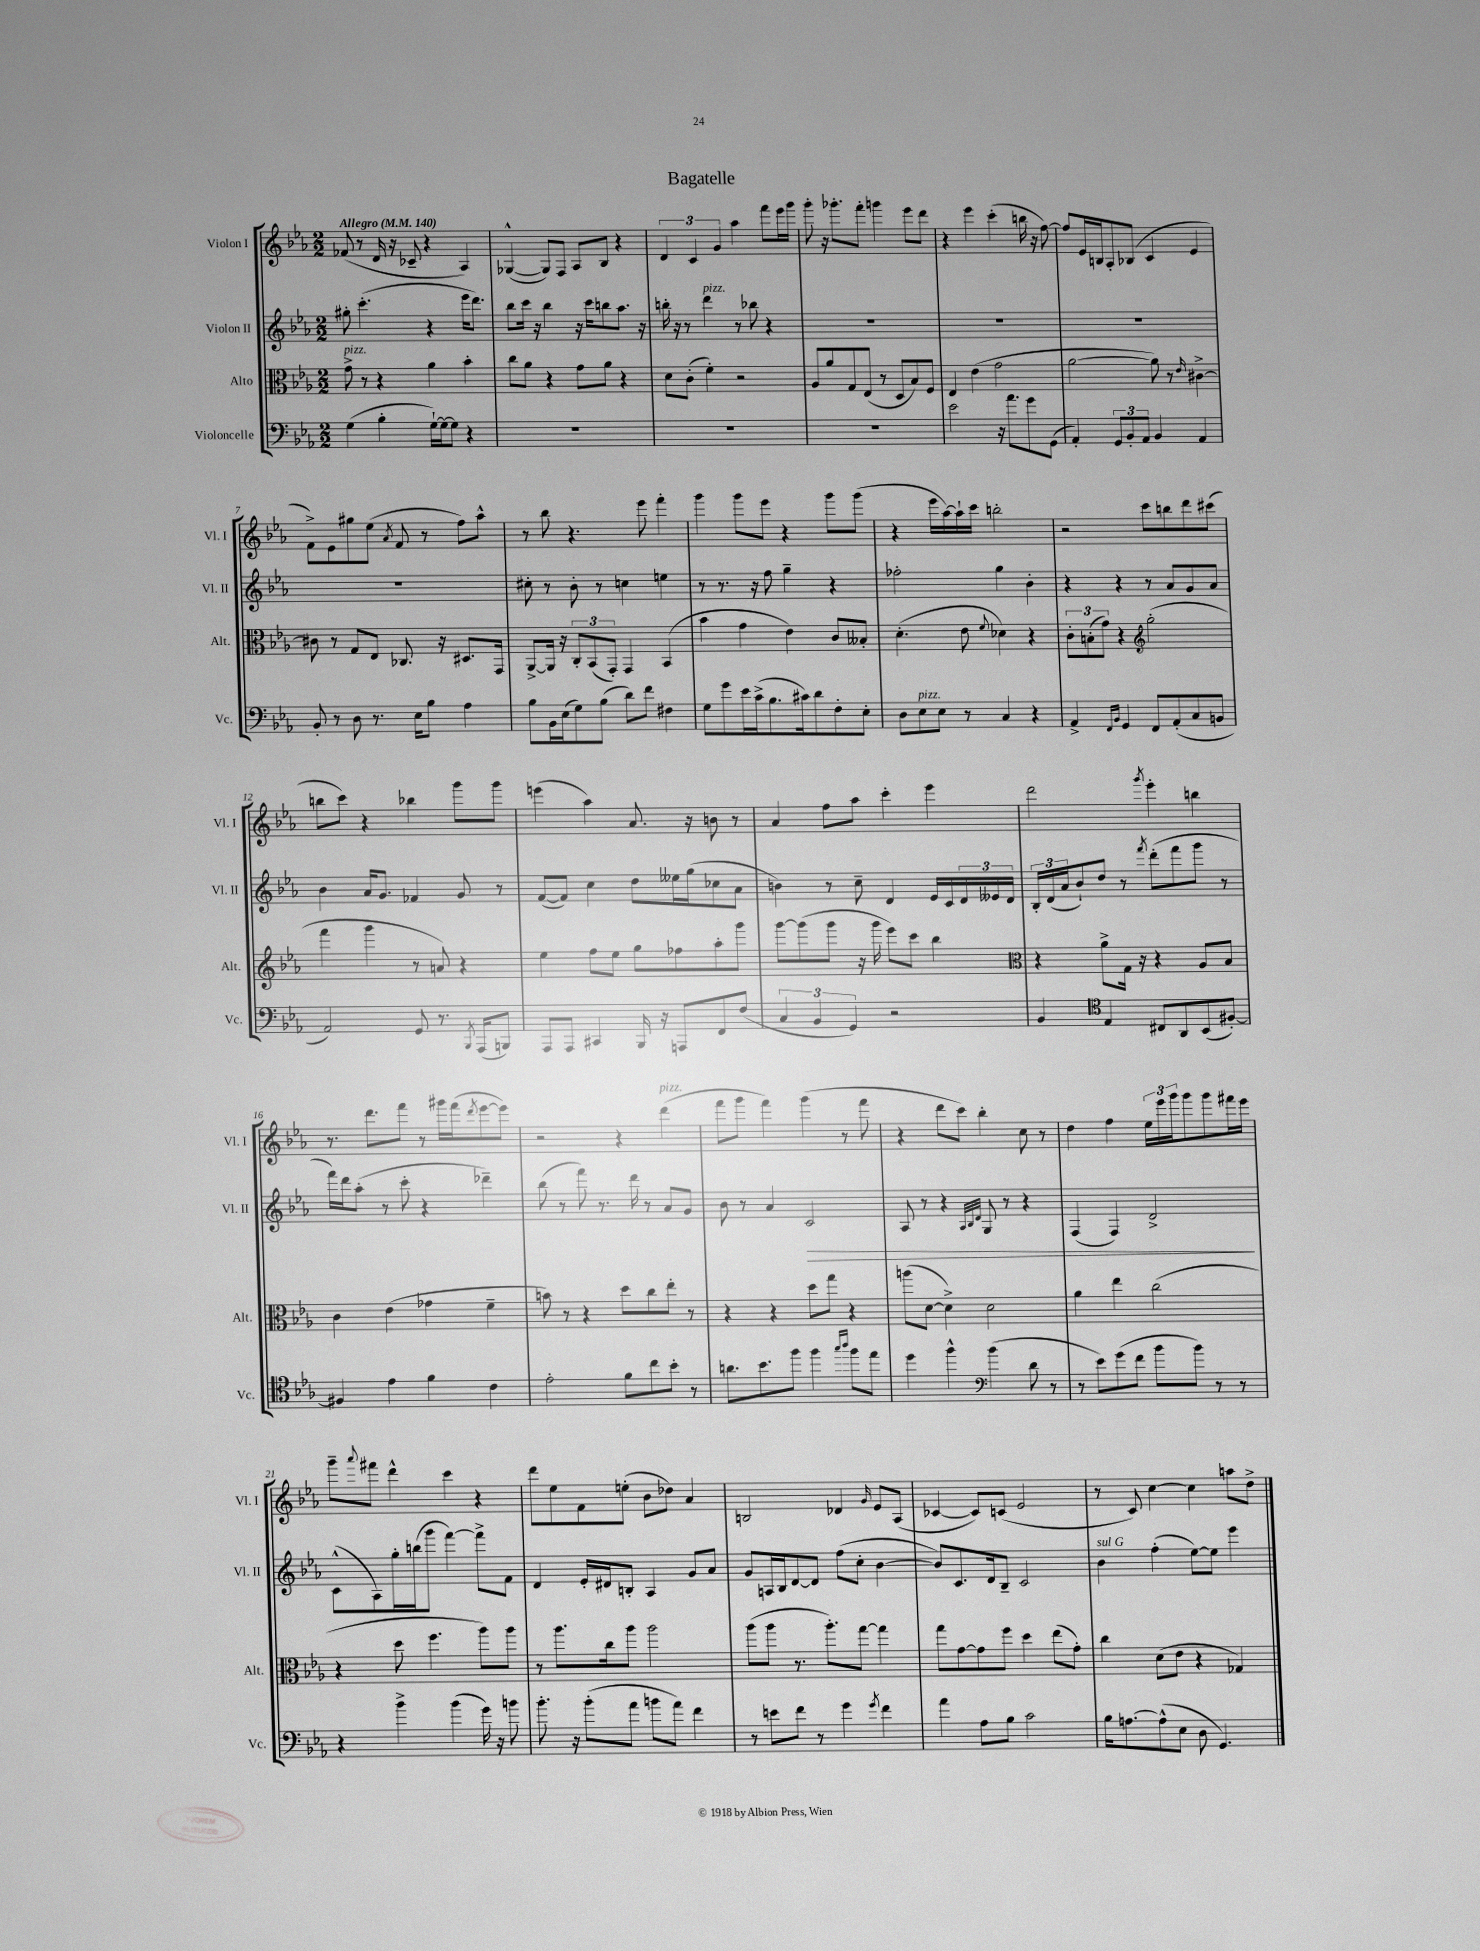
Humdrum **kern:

**kern	**kern	**kern	**kern
*staff4	*staff3	*staff2	*staff1
*clefF4	*clefC3	*clefG2	*clefG2
*k[b-e-a-]	*k[b-e-a-]	*k[b-e-a-]	*k[b-e-a-]
*M2/2	*M2/2	*M2/2	*M2/2
*MM140	*MM140	*MM140	*MM140
(4G	8g^	8gg#'	(8f-
.	8r	(4.ccc'	8r
4B-'	4r	.	16d
.	.	.	16r
.	.	.	8c-~
[16G`)	4a-	4r	4r
16G_	.	.	.
8G]	.	.	.
4r	4b-'	16eee-	4A-)
.	.	8.ddd)	.
=	=	=	=
1r	8cc	8bb-	([4G-^^
.	8a-	16ccc	.
.	.	16r	.
.	4r	4bb-	8G-])
.	.	.	8F
.	8g	16r	8A-
.	.	16ccc	.
.	8a-	8bb	8B-
.	4r	8.aa-	4r
.	.	16r	.
=	=	=	=
1r	8d	16bb'	6d
.	.	16r	.
.	(8c'	8r	.
.	.	.	6c
.	4f')	4ddd	.
.	.	.	6g
.	2r	8r	4aa-
.	.	8bb-	.
.	.	4r	8fff
.	.	.	16eee-
.	.	.	16ggg
=	=	=	=
1r	8A-	1r	8ggg'
.	8a-	.	16r
.	.	.	8.ggg-'
.	8G	.	.
.	(8E-	.	8fff'
.	8r	.	4ggg
.	8D	.	.
.	8B-)	.	8eee-
.	8F	.	8ddd
=	=	=	=
2e-	4E-	1r	4r
.	(4e-	.	4eee-
16r	2g	.	(4ccc'
8.a-	.	.	.
8g	.	.	16bb
.	.	.	16r
(8GG	.	.	[8ff)
=	=	=	=
4AA-')	[2a-	1r	8ff]
.	.	.	16e-
.	.	.	16B
12GG	.	.	8A-'
12BB-'	.	.	.
.	.	.	(8B-
12AA-	.	.	.
4BB-	8a-])	.	4c
.	8r	.	.
.	16qqe-	.	.
4AA-	[4c#^	.	4e-
=	=	=	=
8BB-'	8c#]	1r	8f^)
8r	8r	.	8e-
8D	8G	.	8gg#
8.r	8E-	.	(8ee-
.	.	.	8qa-
.	8.C-	.	8f
16E-	.	.	.
8B-	.	.	8r
.	16r	.	.
4A-	8.D#	.	8ff)
.	.	.	8aa-^^
.	16GG	.	.
=	=	=	=
8B-	[8AA-^	8cc#'	8r
16BB-	16AA-]	8r	8bb-
(16E-	16r	.	.
8G)	12C'	8b-'	4.r
.	(12BB-	.	.
(8B-	.	8r	.
.	12GG')	.	.
8d)	4GG	4cc	.
8f	.	.	8eee-
4F#	(4BB-	4ee	4fff'
=	=	=	=
8G	4b-	8r	4ggg
8g	.	8.r	.
16e-	4g	.	8ggg
(16c^	.	16r	.
8.B-	.	8ff	8eee-
.	4e-)	4gg~	4r
16c#)	.	.	.
8d	.	.	.
8F'	8c	4r	8ggg
8E-'	8B--'	.	(8ggg
=	=	=	=
8D	(4.d'	2ff-'	4r
8E-	.	.	.
8E-	.	.	16eee-
.	.	.	[16aa-)
8r	8e-	.	16aa-`]
.	.	.	16ccc
.	8qqf	.	.
4C	4d-)	4gg	2bb'
4r	4r	4b-'	.
=	=	=	=
4AA-^	12c'	4r	2r
.	(12B'	.	.
.	12g)	.	.
16qqFF	.	.	.
16qqBB-	.	.	.
4GG	4r	4r	.
*	*clefG2	*	*
8FF	(2gg'	8r	8ccc
(8AA-'	.	8a-	8bb
8C	.	8g	8ddd
8BB	.	8a-	(8ccc#
=	=	=	=
2AA-)	4fff	4b-	8bb
.	.	.	8ccc)
.	4ggg	16a-	4r
.	.	8.g	.
8GG	8r	4f-	4bb-
8.r	8a)	.	.
.	4r	8g	8ggg
8qBBB-	.	.	.
(16AAA-	.	.	.
8BBB)	.	8r	8ggg
=	=	=	=
8AAA-	4ee-	([8f	(4eee
8AAA-	.	8f])	.
4CC#	8ff	4cc	4aa-)
.	8ee-	.	.
16BBB-	8gg	8dd	8.a-
16r	.	.	.
8AAA	8ff-	16ee--	.
.	.	(16gg	16r
8FF	8aa-'	8cc-	8b
(8F	8ggg	8a-	8r
=	=	=	=
6C	[8ggg	4b)	4a-
.	(8ggg]	.	.
6BB-	.	.	.
.	8ggg	8r	8ff
6GG)	.	.	.
.	16r	8cc~	8aa-
.	16ggg	.	.
2r	8eee-)	4d	4ccc'
.	8ccc	.	.
.	4bb-	16e-	4eee-
.	.	16c	.
.	.	24d	.
.	.	24e--	.
.	.	24d	.
=	=	=	=
*	*clefC3	*	*
4BB-	4r	24B-'	2ddd
.	.	(24d	.
.	.	24a-	.
.	.	8b-`)	.
*clefC4	*	*	*
4E-	8a-^	8dd	.
.	16G	8r	.
.	16r	.	.
.	.	8qfff	8qggg
8C#	4r	(8ddd'	4eee-'
8AA-	.	8fff	.
(8BB-	8A-	8ggg	4bb
[8F#')	8B-	8r	.
=	=	=	=
4F#]	4c	16fff)	8.r
.	.	16ddd	.
.	.	(8aa-'	.
.	.	.	8.ddd
4e-	(4e-	8r	.
.	.	8ccc'	8fff
4f	4g-	4r	8r
.	.	.	16ggg#
.	.	.	(16fff
.	.	.	8qddd
4c	4f~	4ddd-~)	[8eee-
.	.	.	8eee-])
=	=	=	=
2e-'	8b)	(8bb-	2r
.	8r	8r	.
.	4r	8fff)	.
.	.	8.r	.
8f	8dd	.	4r
.	.	16ddd	.
8cc	8cc	8r	.
8b-'	8ee-'	8a-	(4ddd
8r	8r	8g	.
=	=	=	=
8.a	4r	8b-	8fff
.	.	8r	8ggg
8.b-	.	.	.
.	4r	4a-	4fff)
8ff	.	.	.
4ff	8dd	2c	(4ggg
.	8gg	.	.
16qqgg	.	.	.
16qqaa-	.	.	.
8ff	4r	.	8r
8ee-	.	.	8fff
=	=	=	=
4dd	(8aa	8A-	4r
.	[8d	8r	.
4ff^^	4d^])	4r	8ddd
.	.	.	8ccc)
*clefF4	*	*	*
.	.	32qqA-	.
.	.	32qqB-	.
.	.	32qqd	.
(4b-	2d	8G	4bb-'
.	.	8r	.
8d	.	4r	8cc
8r	.	.	8r
=	=	=	=
8r	4a-	(4F	4dd
8e-)	.	.	.
(8g	4ee-	4F)	4ff
8f	.	.	.
8b-	(2cc	2d^	24ee-
.	.	.	24eee-
.	.	.	24ggg
8b-)	.	.	8ggg
8r	.	.	8ggg
8r	.	.	16fff#
.	.	.	16eee-
=	=	=	=
4r	4r	(8c^^	8ggg~
.	.	.	8qqaaa-
.	.	8A-)	8fff#
4b-^	8dd	16gg'	4ddd^^
.	.	(16bb	.
.	4.ff	8ggg	.
(4b-	.	[4fff)	4ccc
16g)	8aa-)	8fff^]	4r
16r	.	.	.
8b	8aa-	8f	.
=	=	=	=
8.b-'	8r	4d	8ddd
.	8.aa-	.	8ee-
16r	.	.	.
(8b-'	.	16e-'	8f
.	16cc	16d#	.
8a-	8aa-	8B'	(8ee'
8b	2aa-	4A-	8b-
8a-)	.	.	8dd-)
4f	.	8g	4a-
.	.	8a-	.
=	=	=	=
8r	(8aa-	8g	2B
8e	8aa-	16A	.
.	.	16B-	.
8f	8.r	[8d	.
8r	.	8d]	.
.	8.aa-')	.	.
4g	.	(8ff	4d-
.	[8gg	8cc'	.
8qg	.	.	16qqg
4f	4gg]	[4b-	8e-
.	.	.	(8A-
=	=	=	=
4a-	8gg	8b-])	[4c-
.	[8g	8.c	.
8A-	8g]	.	8c-])
.	.	16d	.
8B-	8ff	8B-~	(8c
2c	4dd	2c	2e-
.	(8ee-	.	.
.	8g')	.	.
=	=	=	=
16B-	4cc	4b-	8r
[8.A	.	.	.
.	.	.	8c)
(8A^^]	(8d	(4ff'	[4cc
8E-	8e-	.	.
8D	4r	[8ee-)	4cc]
4.GG)	.	8ee-]	.
.	4G-)	4eee-	8aa
.	.	.	8dd^
==	==	==	==
*-	*-	*-	*-
